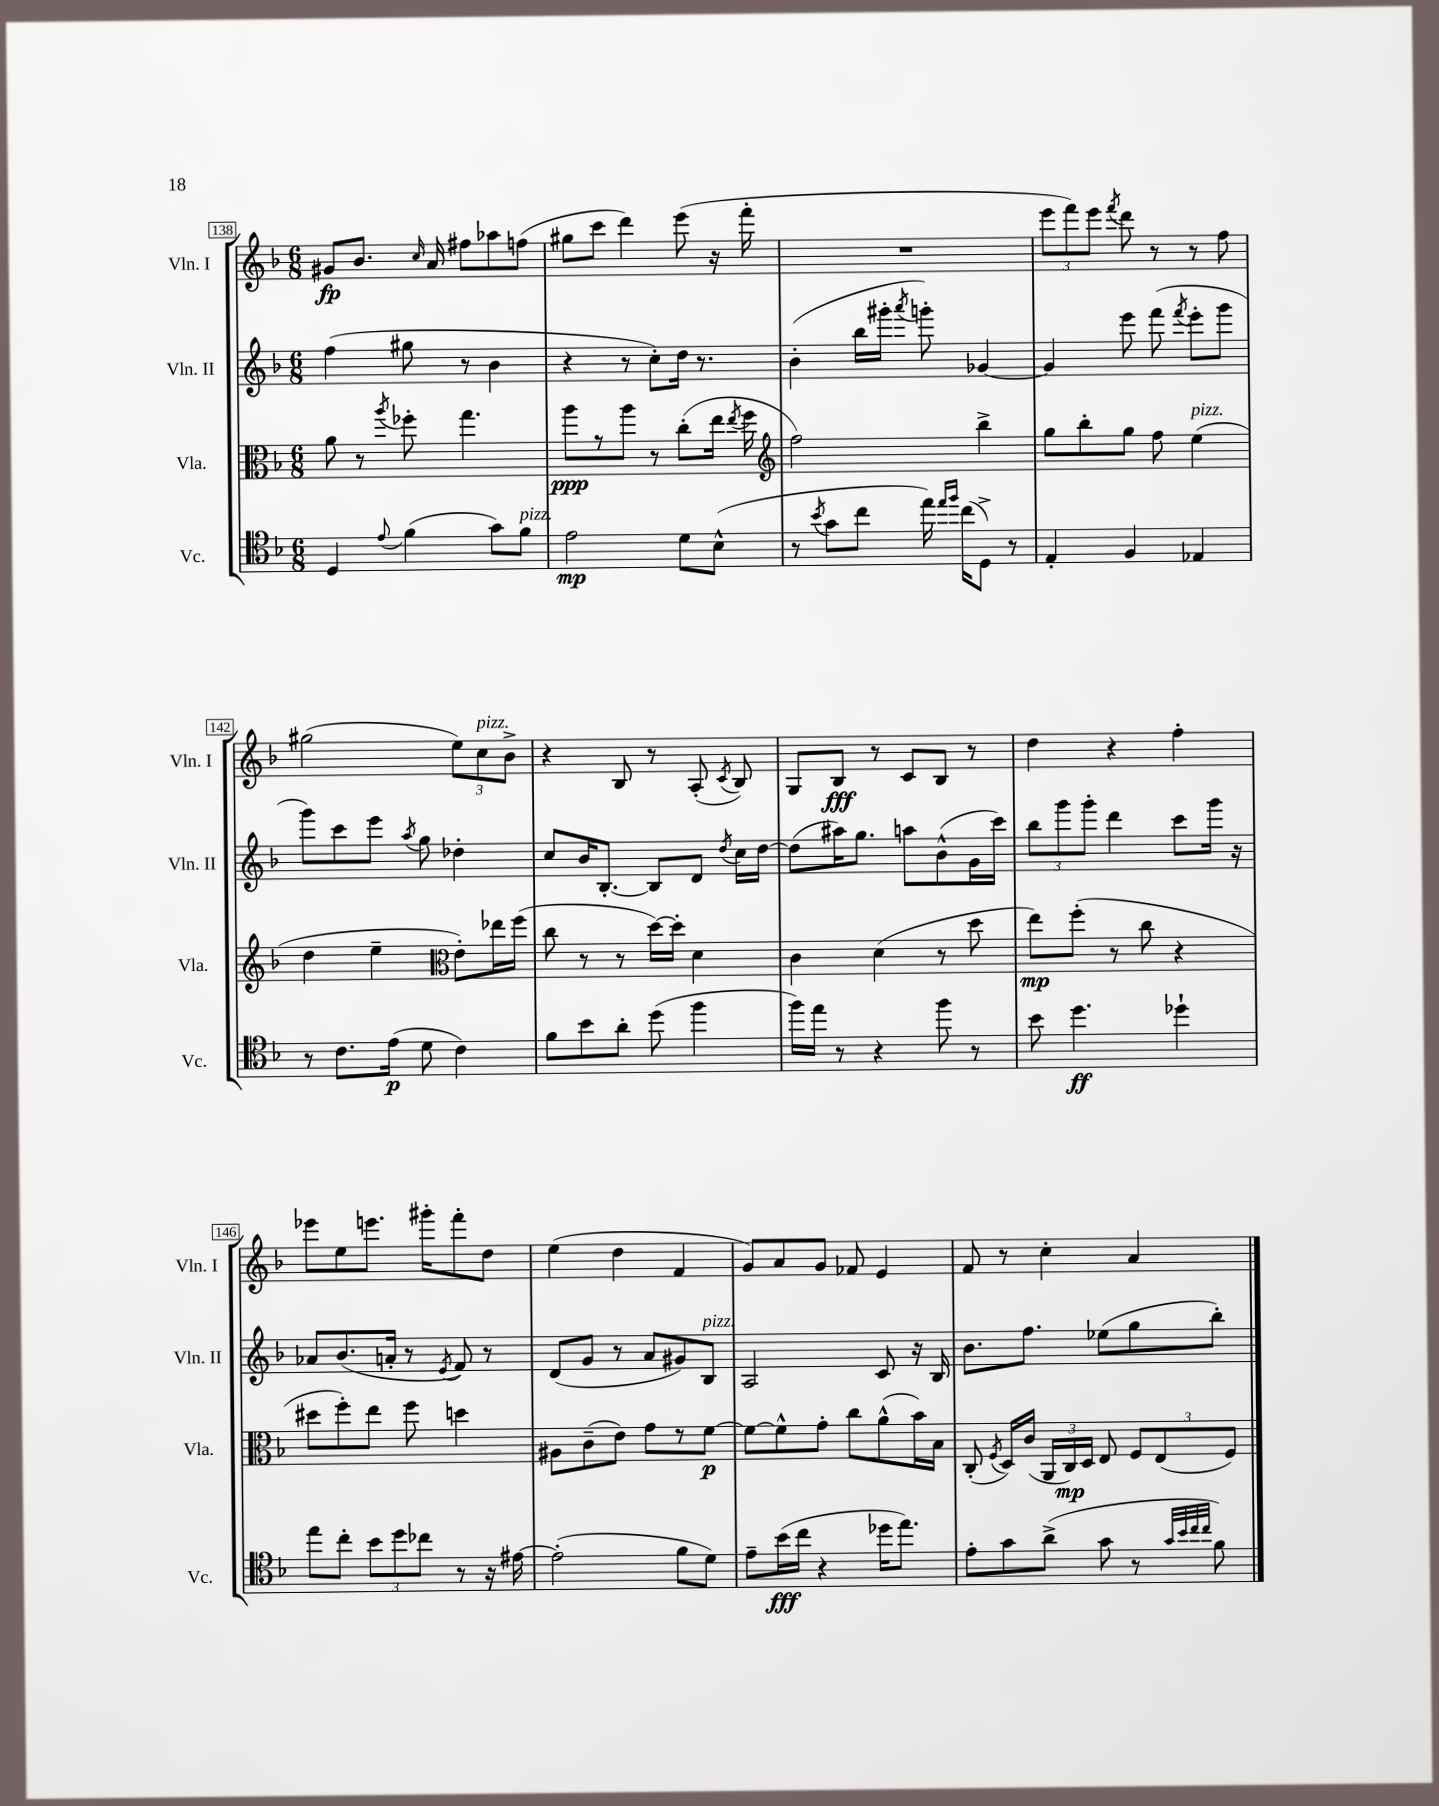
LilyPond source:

<<
\new StaffGroup <<
\new Staff = "s0" \with { instrumentName = "Vln. I" shortInstrumentName = "Vln. I" } {
    \clef treble \key f \major \numericTimeSignature \time 6/8
    \autoBeamOff gis'8[\fp bes'8.] \grace { c''16 } a'16 fis''8[ aes''8 f''8]( |
    gis''8[ c'''8] d'''4) e'''8( r16 f'''16-. |
    R2. |
    \tuplet 3/2 { e'''8[ f'''8) e'''8] } \acciaccatura { f'''8 } d'''8 r8 r8 f''8 |
    gis''2( \tuplet 3/2 { e''8[) c''8^\markup { \italic "pizz." } bes'8]-> } |
    r4 bes8 r8 a8-.( \acciaccatura { c'8 } bes8) |
    g8[ bes8]\fff r8 c'8[ bes8] r8 |
    d''4 r4 f''4-. |
    ees'''8[ e''8 e'''8.] gis'''16[-. f'''8-. d''8] |
    e''4( d''4 f'4 |
    g'8[) a'8 g'8] fes'8 e'4 |
    f'8 r8 c''4-. a'4 \bar "|." |
}
\new Staff = "s1" \with { instrumentName = "Vln. II" shortInstrumentName = "Vln. II" } {
    \clef treble \key f \major \numericTimeSignature \time 6/8
    \autoBeamOff f''4( gis''8 r8 bes'4 |
    r4 r8 c''8[-.) d''16] r8. |
    bes'4-.( bes''16[ gis'''16]-. \acciaccatura { a'''8 } g'''8-.) ges'4~ |
    ges'4 e'''8 f'''8( \acciaccatura { f'''8 } e'''8[-. g'''8] |
    g'''8[) c'''8 e'''8] \acciaccatura { a''8 } g''8 des''4-. |
    c''8[ bes'16 bes8.]~-. bes8[ d'8] \acciaccatura { d''8 } c''16[ d''16]~ |
    d''8[( ais''16) g''8.] a''8[ bes'8-^( g'16 c'''16]) |
    \tuplet 3/2 { bes''8[ g'''8 g'''8]-. } d'''4 c'''8[ g'''16] r16 |
    aes'8[ bes'8.( a'16]-. r8 \acciaccatura { e'8 } f'8) r8 |
    d'8[( g'8] r8 a'8[ gis'8) bes8]^\markup { \italic "pizz." } |
    a2 c'8 r16 bes16 |
    bes'8.[ f''8.] ees''8[( g''8 bes''8]-.) \bar "|." |
}
\new Staff = "s2" \with { instrumentName = "Vla." shortInstrumentName = "Vla." } {
    \clef alto \key f \major \numericTimeSignature \time 6/8
    \autoBeamOff a'8 r8 \acciaccatura { a''8 } fes''8-. g''4. |
    a''8[\ppp r8 a''8] r8 c''8[-.( e''16] \acciaccatura { e''8 } f''16 |
    \clef treble f''2) bes''4-> |
    g''8[ bes''8-. g''8] f''8 e''4^\markup { \italic "pizz." }( |
    d''4 e''4-- \clef alto e'8[-.) ees''16 f''16]( |
    c''8 r8 r8 d''16[~) d''16]-. d'4 |
    c'4 d'4( r8 d''8 |
    e''8[\mp) f''8]-.( r8 c''8 r4 |
    dis''8[ f''8-.) e''8] f''8 d''4 |
    ais8[ c'8--( e'8]) g'8[ r8 f'8]~\p |
    f'8[~ f'8-^ g'8]-. c''8[ a'8-^( bes'16) bes16] |
    c8-.( \acciaccatura { f8 } d16[) c'16]( \tuplet 3/2 { a,16[ c16\mp) d16] } e8 \tuplet 3/2 { f8[ e8( f8]) } \bar "|." |
}
\new Staff = "s3" \with { instrumentName = "Vc." shortInstrumentName = "Vc." } {
    \clef tenor \key f \major \numericTimeSignature \time 6/8
    \autoBeamOff d4 \appoggiatura { e'8 } f'4( g'8[) f'8]^\markup { \italic "pizz." } |
    e'2\mp d'8[ bes8]-^( |
    r8 \acciaccatura { bes'8 } g'8[ c''8] e''16) \grace { e''16[ f''16] } c''16[( d8]->) r8 |
    e4-. f4 ees4 |
    r8 c'8.[ e'16]\p( d'8 c'4) |
    f'8[ bes'8 a'8]-. d''8( f''4 |
    f''16[) e''16] r8 r4 f''8 r8 |
    bes'8 d''4.\ff des''4-! |
    e''8[ c''8]-. \tuplet 3/2 { bes'8[ d''8 ces''8] } r8 r16 eis'16~ |
    eis'2-.( f'8[ d'8]) |
    e'8[-- bes'16\fff( c''16] r4 des''16[ e''8.]) |
    e'8[-. g'8 a'8]->( g'8 r8 \grace { g'32[ bes'32 c''32 c''32] } f'8) \bar "|." |
}
>>
>>
\layout { \context { \Score currentBarNumber = #138 \override BarNumber.stencil = #(make-stencil-boxer 0.1 0.3 ly:text-interface::print) } }
